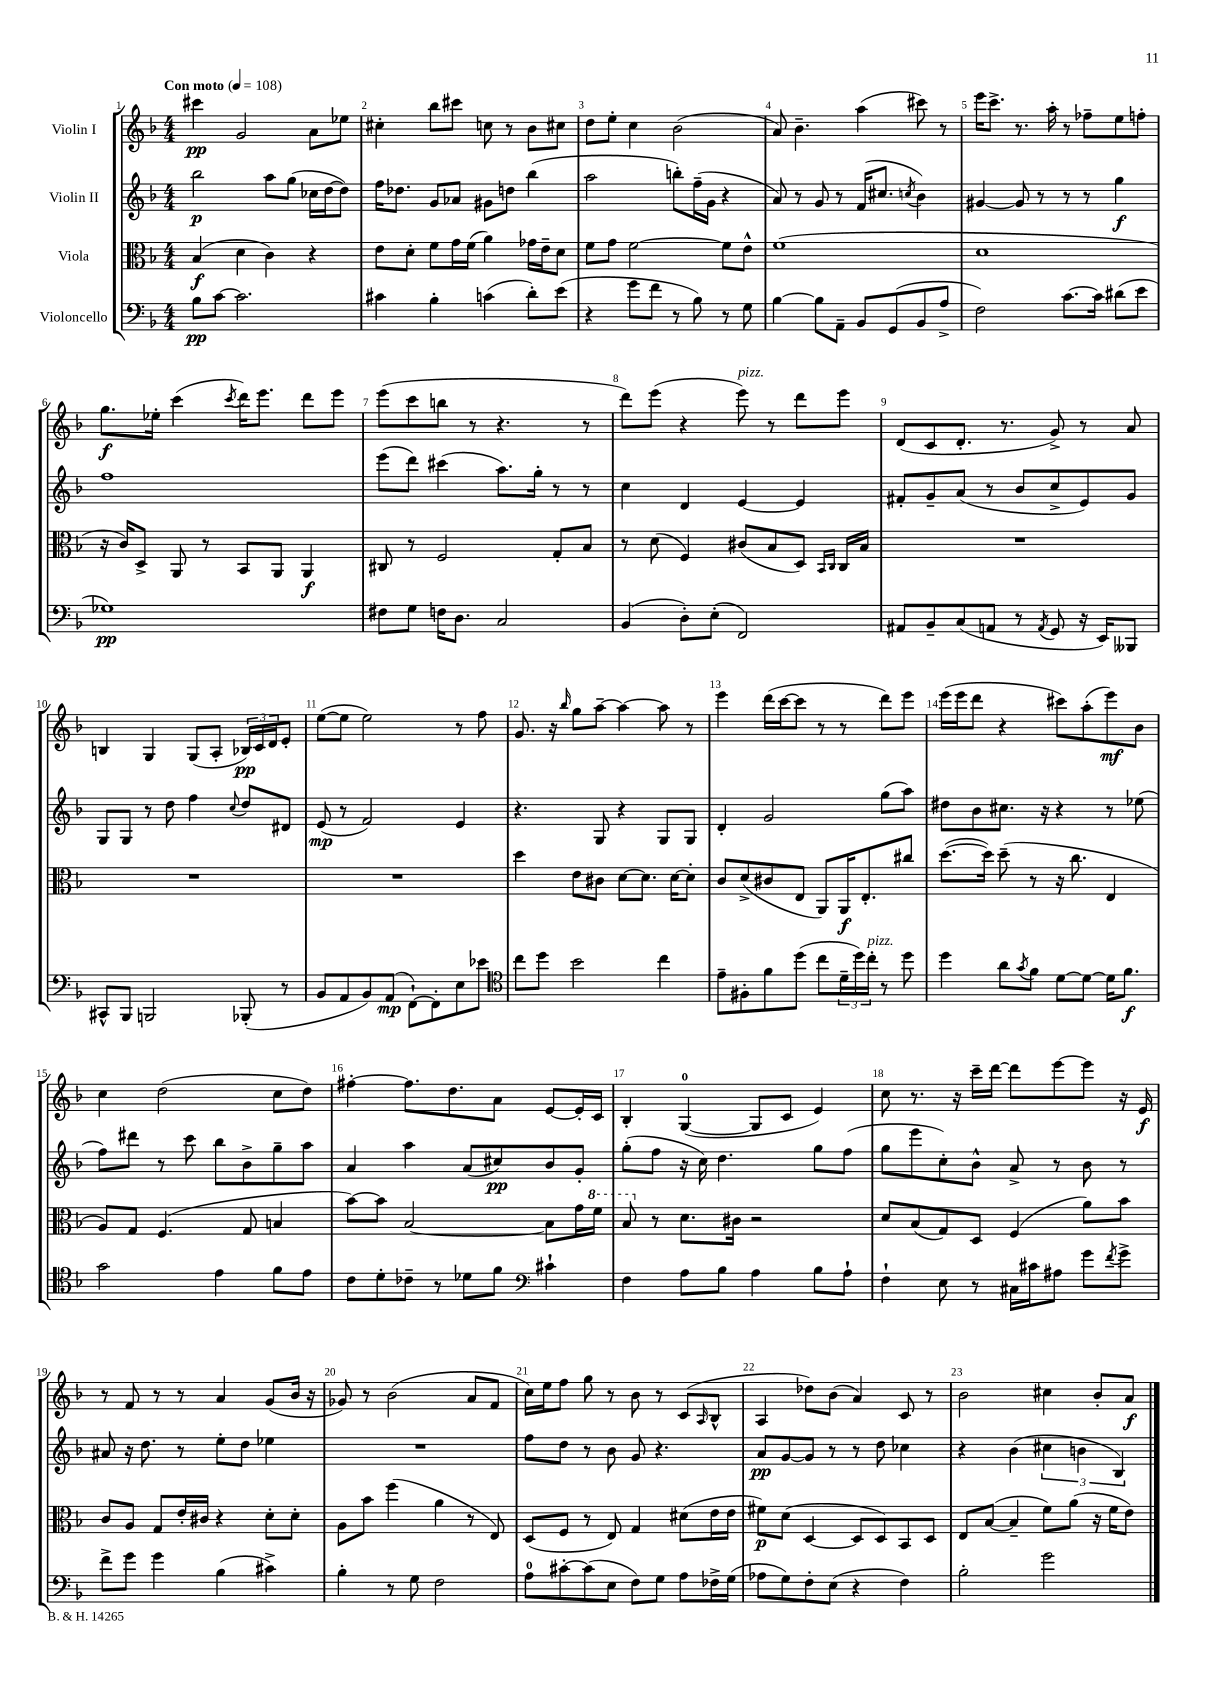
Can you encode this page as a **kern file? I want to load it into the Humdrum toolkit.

**kern	**kern	**kern	**kern
*staff4	*staff3	*staff2	*staff1
*clefF4	*clefC3	*clefG2	*clefG2
*k[b-]	*k[b-]	*k[b-]	*k[b-]
*M4/4	*M4/4	*M4/4	*M4/4
*MM108	*MM108	*MM108	*MM108
8B-\L	(4B-/	2bb-\	4ccc#\
[8c\J	.	.	.
2.c\]	4d\	.	2g/
.	4c\)	8aa\L	.
.	.	(8gg\J	.
.	4r	16cc-\LL	8a\L
.	.	[16dd\J	.
.	.	8dd\]J)	8ee-\J
=	=	=	=
4c#\	8e\L	16ff\LK	4cc#'\
.	.	8.dd-\J	.
.	8d'\J	.	.
4B-'\	8f\L	8g/L	8bb-\L
.	16g\L	8a-/J	8ccc#\J
.	(16f\JJ	.	.
(4c\	4a\)	8g#\L	8cc\
.	.	8dd\J	8r
8d'\L)	16g-\LL	(4bb-\	8b-\L
.	16e~\J	.	.
(8e\J	8d\J	.	8cc#\J
=	=	=	=
4r	8f\L	2aa\	8dd\L
.	8g\J	.	8ee'\J
8g\L	[2f\	.	4cc\
8f\J	.	.	.
8r	.	8bb'\L)	(2b-\
8B-\)	.	(16ff~\L	.
.	.	16g\JJ	.
8r	8f\]L	4r	.
8G\	8e^^\J	.	.
=	=	=	=
[4B-\	(1f	8a/)	8a/)
.	.	8r	4.b-~\
8B-\]L	.	8g/	.
8AA~\J	.	8r	.
8BB-/L	.	(16f/LK	(4aa\
.	.	8.cc#/J	.
(8GG/	.	.	.
.	.	8qcc/	.
8BB-/	.	4b-\)	8ccc#\)
8A^/J	.	.	8r
=	=	=	=
2F\)	1d	[4g#/	16eee\LK
.	.	.	8.ccc^\J
.	.	8g#/]	8.r
.	.	8r	.
.	.	.	16aa'\
[8.c\L	.	8r	8r
.	.	8r	8ff-~\L
16c\]Jk	.	.	.
(8d#\L	.	4gg\	8ee\
8e\J	.	.	8ff'\J
=	=	=	=
1G-)	16r	1ff	8.gg\L
.	16c/LK)	.	.
.	8D^/J	.	.
.	.	.	16ee-'\Jk
.	8AA/	.	(4ccc\
.	8r	.	.
.	.	.	8qccc/
.	8BB-/L	.	16ddd\LK)
.	.	.	8.eee\J
.	8AA/J	.	.
.	4AA/	.	8ddd\L
.	.	.	8eee\J
=	=	=	=
8F#\L	8C#/	(8eee\L	(8eee\L
8G\J	8r	8ddd\J)	8ccc\
16F\LK	2F/	(4ccc#\	8bb\J
8.D\J	.	.	.
.	.	.	8r
2C/	.	8.aa\L)	4.r
.	.	16gg'\Jk	.
.	8G'/L	8r	.
.	8B-/J	8r	8r
=	=	=	=
(4BB-/	8r	4cc\	8ddd\L)
.	(8d\	.	(8eee\J
8D'\L)	4F/)	4d/	4r
(8E'\J	.	.	.
2FF/)	(8c#/L	[4e/	8eee\)
.	8B-/	.	8r
.	8D/J)	4e/]	8ddd\L
.	16qqBB-/LL	.	.
.	16qqC/JJ	.	.
.	16C/LL	.	8eee\J
.	16B-/JJ	.	.
=	=	=	=
8AA#/L	1r	8f#'/L	(8d/L
8BB-~/	.	8g~/	8c/
(8C/	.	(8a/J	8.d'/J
8AA/J	.	8r	.
.	.	.	8.r
8r	.	8b-/L	.
8qAA/	.	.	.
8GG/	.	8cc^/	8g^/)
16r	.	8e/)	8r
16EE/LK)	.	.	.
8BBB--/J	.	8g/J	8a/
=	=	=	=
8CC#^^/L	1r	8G/L	4B/
8BBB-/J	.	8G/J	.
2BBB/	.	8r	4G/
.	.	8dd\	.
.	.	4ff\	(8G/L
.	.	.	8A'/J
.	.	8qqcc/	.
(8BBB-'/	.	8dd/L	24B-/LL)
.	.	.	24c/
.	.	.	24d/J
8r	.	8d#/J	8e'/J
=	=	=	=
8BB-/L	1r	(8e/	([8ee\L
8AA/	.	8r	8ee\]J
8BB-/)	.	2f/)	2ee\)
(8AA/J	.	.	.
[8FF`\L)	.	.	.
8FF'\]	.	.	.
8E\	.	4e/	8r
8e-\J	.	.	8ff\
=	=	=	=
*clefC4	*	*	*
8cc\L	4dd\	4.r	8.g/
8dd\J	.	.	.
.	.	.	16r
.	.	.	16qqbb-/
2b-\	8e\L	.	8gg\L
.	8c#\J	8G/	[8aa~\J
.	[8d\L	4r	4aa\_
.	8.d\]J	.	.
4cc\	.	8G/L	8aa\]
.	[16d\LK	.	.
.	8d'\]J	8G/J	8r
=	=	=	=
8e~\L	8c/L	4d'/	4eee\
8F#'\	(8d^/	.	.
8f\	8c#/	2g/	(16ddd\LL
.	.	.	[16ccc\J
(8dd\J	8E/J	.	8ccc\]J
8cc\L	8AA/L)	.	8r
24d~\L	16AA/K	.	8r
24dd\)	.	.	.
.	8.E'/	.	.
24cc'\JJ	.	.	.
8r	.	(8gg\L	8ddd\L)
8dd\	8cc#/J	8aa\J)	8eee\J
=	=	=	=
4dd\	([8.dd\L	8dd#\L	(16eee\LL
.	.	.	16eee\J
.	.	8b-\	8ddd\J
.	16dd\]Jk)	.	.
8a\L	(8dd~\	8.cc#\J	4r
8qg/	.	.	.
8f\J	8r	.	.
.	.	16r	.
[8d\L	16r	4r	8ccc#\L)
.	8.cc\	.	.
8d\_J	.	.	(8aa'\
16d\]LK	4E/	8r	8eee\)
8.f\J	.	.	.
.	.	(8ee-\	8b-\J
=	=	=	=
2g\	8A/L)	8ff\L)	4cc\
.	8G/J	8ddd#\J	.
.	(4.F/	8r	(2dd\
.	.	8ccc\	.
4e\	.	8bb-\L	.
.	8G/	8b-^\	.
8f\L	4B/	8gg~\	8cc\L
8e\J	.	8aa\J	8dd\J)
=	=	=	=
8c\L	[8b-\L)	4a/	[4ff#'\
8d'\	8b-\]J	.	.
8c-~\J	[2B-/	4aa\	8.ff#\]L
8r	.	.	.
.	.	.	8.dd\
8d-\L	.	(8a/L	.
8f\J	.	8cc#/)	8a\J
*clefF4	*	*	*
4c#`\	8B-\]L	8b-/	[8e/L
.	16g\L	8g'/J	16e'/]L
.	16ff\JJ	.	16c/JJ
=	=	=	=
4F\	8b-/	(8gg'\L	4B-'/
.	8r	8ff\J	.
8A\L	8.d\L	16r	([4G/
.	.	16cc\)	.
8B-\J	.	4.dd\	.
.	16c#\Jk	.	.
4A\	2r	.	8G/]L
.	.	.	8c/J
8B-\L	.	8gg\L	4e/)
8A`\J	.	(8ff\J	.
=	=	=	=
4F`\	8d/L	8gg\L	8cc\
.	(8B-/	8eee\	8.r
8E\	8G/)	8cc'\)	.
.	.	.	16r
8r	8D/J	8b-^^\J	16ccc~\LL
.	.	.	[16ddd\JJ
16C#\LL	(4F/	8a^/	8ddd\]L
16c#\J	.	.	.
8A#\J	.	8r	[8eee\
8g\L	8a\L)	8b-\	8eee\]J
8qf/	.	.	.
8g^\J	8b-\J	8r	16r
.	.	.	16e/
=	=	=	=
8f^\L	8c/L	8a#/	8r
8g\J	8A/J	16r	8f/
.	.	8.dd\	.
4g\	8G/L	.	8r
.	16e'/L	8r	8r
.	16c#/JJ	.	.
(4B-\	4r	8ee'\L	4a/
.	.	8dd\J	.
4c#^\)	8d'\L	4ee-\	(8g/L
.	8d'\J	.	16b-/Jk
.	.	.	16r
=	=	=	=
4B-'\	8A\L	1r	8g-/)
.	8b-\J	.	8r
8r	(4ff\	.	(2b-\
8G\	.	.	.
2F\	4a\	.	.
.	8r	.	8a/L
.	8E/)	.	8f/J
=	=	=	=
8A\L	(8D/L	8ff\L	16cc\LL)
.	.	.	16ee\J
[8c#'\	8F/J	8dd\J	8ff\J
(8c#\]	8r	8r	8gg\
8E\J	8E/)	8b-\	8r
8F\L)	4G/	8g/	8b-\
8G\J	.	4.r	8r
8A\L	(8d#\L	.	(8c/L
.	.	.	16qqA/
16F-^\L	16e\L	.	8B-^^/J
(16G\JJ	16e\JJ	.	.
=	=	=	=
8A-\L	8f#\L)	8a/L	4A/
8G\)	(8d\J	[8g/	.
8F'\	[4D/	8g/]J	8dd-\L)
(8E\J	.	8r	(8b-\J
4r	8D/]L	8r	4a/)
.	8D/)	8dd\	.
4F\)	8BB-/	4cc-\	8c/
.	8D/J	.	8r
=	=	=	=
2B-'\	8E/L	4r	2b-\
.	([8B-/J	.	.
.	4B-~/]	(4b-\	.
2g\	8f\L)	6cc#\	4cc#\
.	(8a\J	.	.
.	.	6b\	.
.	16r	.	8b-'/L
.	16f\LK	.	.
.	.	6B-/)	.
.	8e\J)	.	8a/J
==	==	==	==
*-	*-	*-	*-
